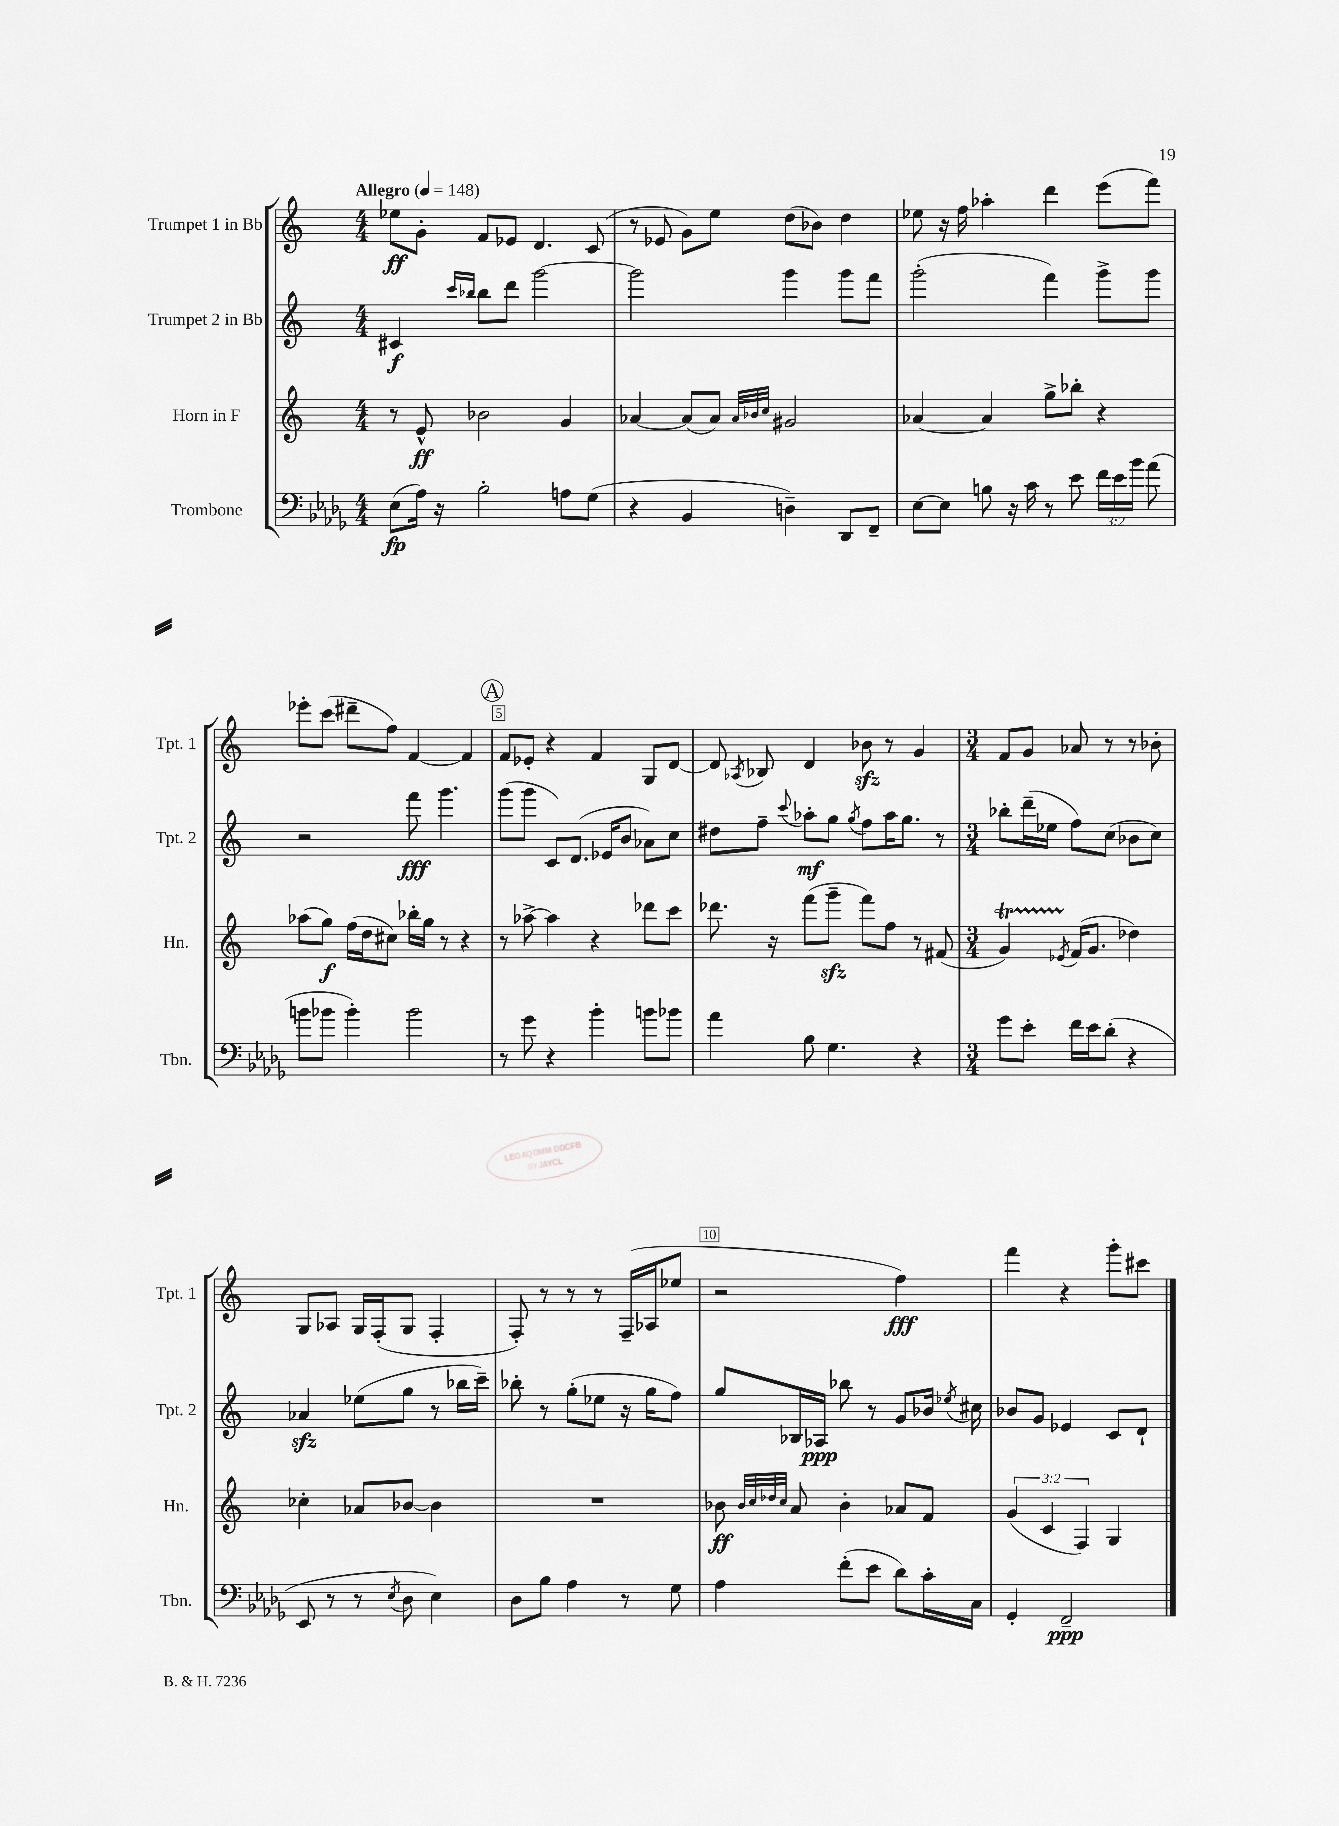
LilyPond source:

<<
\new StaffGroup <<
\new Staff = "s0" \with { instrumentName = "Trumpet 1 in Bb" shortInstrumentName = "Tpt. 1" } {
    \clef treble \key c \major \numericTimeSignature \time 4/4 \tempo "Allegro" 4 = 148
    \autoBeamOff ees''8[\ff g'8]-. f'8[ ees'8] d'4. c'8( |
    r8 ees'8 g'8[) e''8] d''8[( bes'8]) d''4 |
    ees''8 r16 f''16 aes''4-. d'''4 e'''8[( f'''8]) |
    ees'''8[-. c'''8]( dis'''8[-- f''8]) f'4~ f'4 |
    \mark \markup { \circle "A" } f'8[ ees'8]-. r4 f'4 g8[ d'8]~ |
    d'8 \acciaccatura { aes8 } bes8 d'4 bes'8\sfz r8 g'4 |
    \numericTimeSignature \time 3/4 f'8[ g'8] aes'8 r8 r8 bes'8-. |
    g8[ aes8] g16[ f16-.( g8] f4-. |
    f8-.) r8 r8 r8 f16[--( aes16 ees''8] |
    r2 f''4\fff) |
    f'''4 r4 g'''8[-. cis'''8] \bar "|." |
}
\new Staff = "s1" \with { instrumentName = "Trumpet 2 in Bb" shortInstrumentName = "Tpt. 2" } {
    \clef treble \key c \major \numericTimeSignature \time 4/4
    \autoBeamOff cis'4\f \grace { c'''16[ bes''16] } bes''8[ d'''8] g'''2~ |
    g'''2 g'''4 g'''8[ f'''8] |
    g'''2-.( f'''4) g'''8[-> g'''8] |
    r2 f'''8\fff g'''4. |
    \mark \markup { \circle "A" } g'''8[( g'''8] c'8[) d'8.]( ees'16[ b'8] aes'8[) c''8] |
    dis''8[ f''8]-- \appoggiatura { c'''8 } aes''8[-.\mf g''8] \acciaccatura { g''8 } f''8[ aes''16 g''8.] r8 |
    \numericTimeSignature \time 3/4 bes''8[-. d'''16--( ees''16] f''8[) c''8]( bes'8[ c''8]) |
    aes'4\sfz ees''8[( g''8] r8 bes''16[ c'''16]--) |
    bes''8-. r8 g''8[-.( ees''8] r16 g''16[ f''8]) |
    g''8[ bes16 aes16]\ppp bes''8 r8 g'8[ bes'16] \acciaccatura { ees''8 } cis''16 |
    bes'8[ g'8] ees'4 c'8[ d'8]-! \bar "|." |
}
\new Staff = "s2" \with { instrumentName = "Horn in F" shortInstrumentName = "Hn." } {
    \clef treble \key c \major \numericTimeSignature \time 4/4 \override Staff.TupletNumber.text = #tuplet-number::calc-fraction-text
    \autoBeamOff r8 e'8-^\ff bes'2 g'4 |
    aes'4~ aes'8[( aes'8]) \grace { aes'32[ bes'32 c''32] } gis'2 |
    aes'4~ aes'4 g''8[-> bes''8]-. r4 |
    aes''8[( g''8]\f) f''16[( d''16 cis''8]) bes''16[-. g''16] r8 r4 |
    \mark \markup { \circle "A" } r8 aes''8~-> aes''4 r4 des'''8[ c'''8] |
    des'''8. r16 f'''8[( g'''8]--\sfz f'''8[) f''8] r8 fis'8( |
    \numericTimeSignature \time 3/4 g'4\startTrillSpan) \acciaccatura { ees'8 } f'16[\stopTrillSpan( g'8.] des''4) |
    ces''4-. aes'8[ bes'8]~ bes'4 |
    R2. |
    bes'8\ff \grace { bes'32[ c''32 des''32 c''32] } a'8 bes'4-. aes'8[ f'8] |
    \tuplet 3/2 { g'4( c'4 f4) } g4 \bar "|." |
}
\new Staff = "s3" \with { instrumentName = "Trombone" shortInstrumentName = "Tbn." } {
    \clef bass \key des \major \numericTimeSignature \time 4/4 \override Staff.TupletNumber.text = #tuplet-number::calc-fraction-text
    \autoBeamOff ees8[\fp( aes16]) r16 bes2-. a8[ ges8]( |
    r4 bes,4 d4--) des,8[ f,8]-- |
    ees8[~ ees8] b8 r16 c'16 r8 ees'8 \tuplet 3/2 { f'16[ ees'16 bes'16] } aes'8( |
    b'8[ bes'8] bes'4-.) bes'2 |
    \mark \markup { \circle "A" } r8 ges'8 r4 bes'4-. b'8[ bes'8] |
    aes'4 bes8 ges4. r4 |
    \numericTimeSignature \time 3/4 ges'8[ ees'8]-. f'16[ ees'16 des'8]-.( r4 |
    ees,8 r8 r8 \acciaccatura { ees8 } des8 ees4) |
    des8[ bes8] aes4 r8 ges8 |
    aes4 f'8[-.( ees'8] des'8[) c'16-. c16] |
    ges,4-. f,2--\ppp \bar "|." |
}
>>
>>
\layout { \context { \Score \override BarNumber.break-visibility = ##(#f #t #t) barNumberVisibility = #(every-nth-bar-number-visible 5) \override BarNumber.stencil = #(make-stencil-boxer 0.1 0.3 ly:text-interface::print) } }
